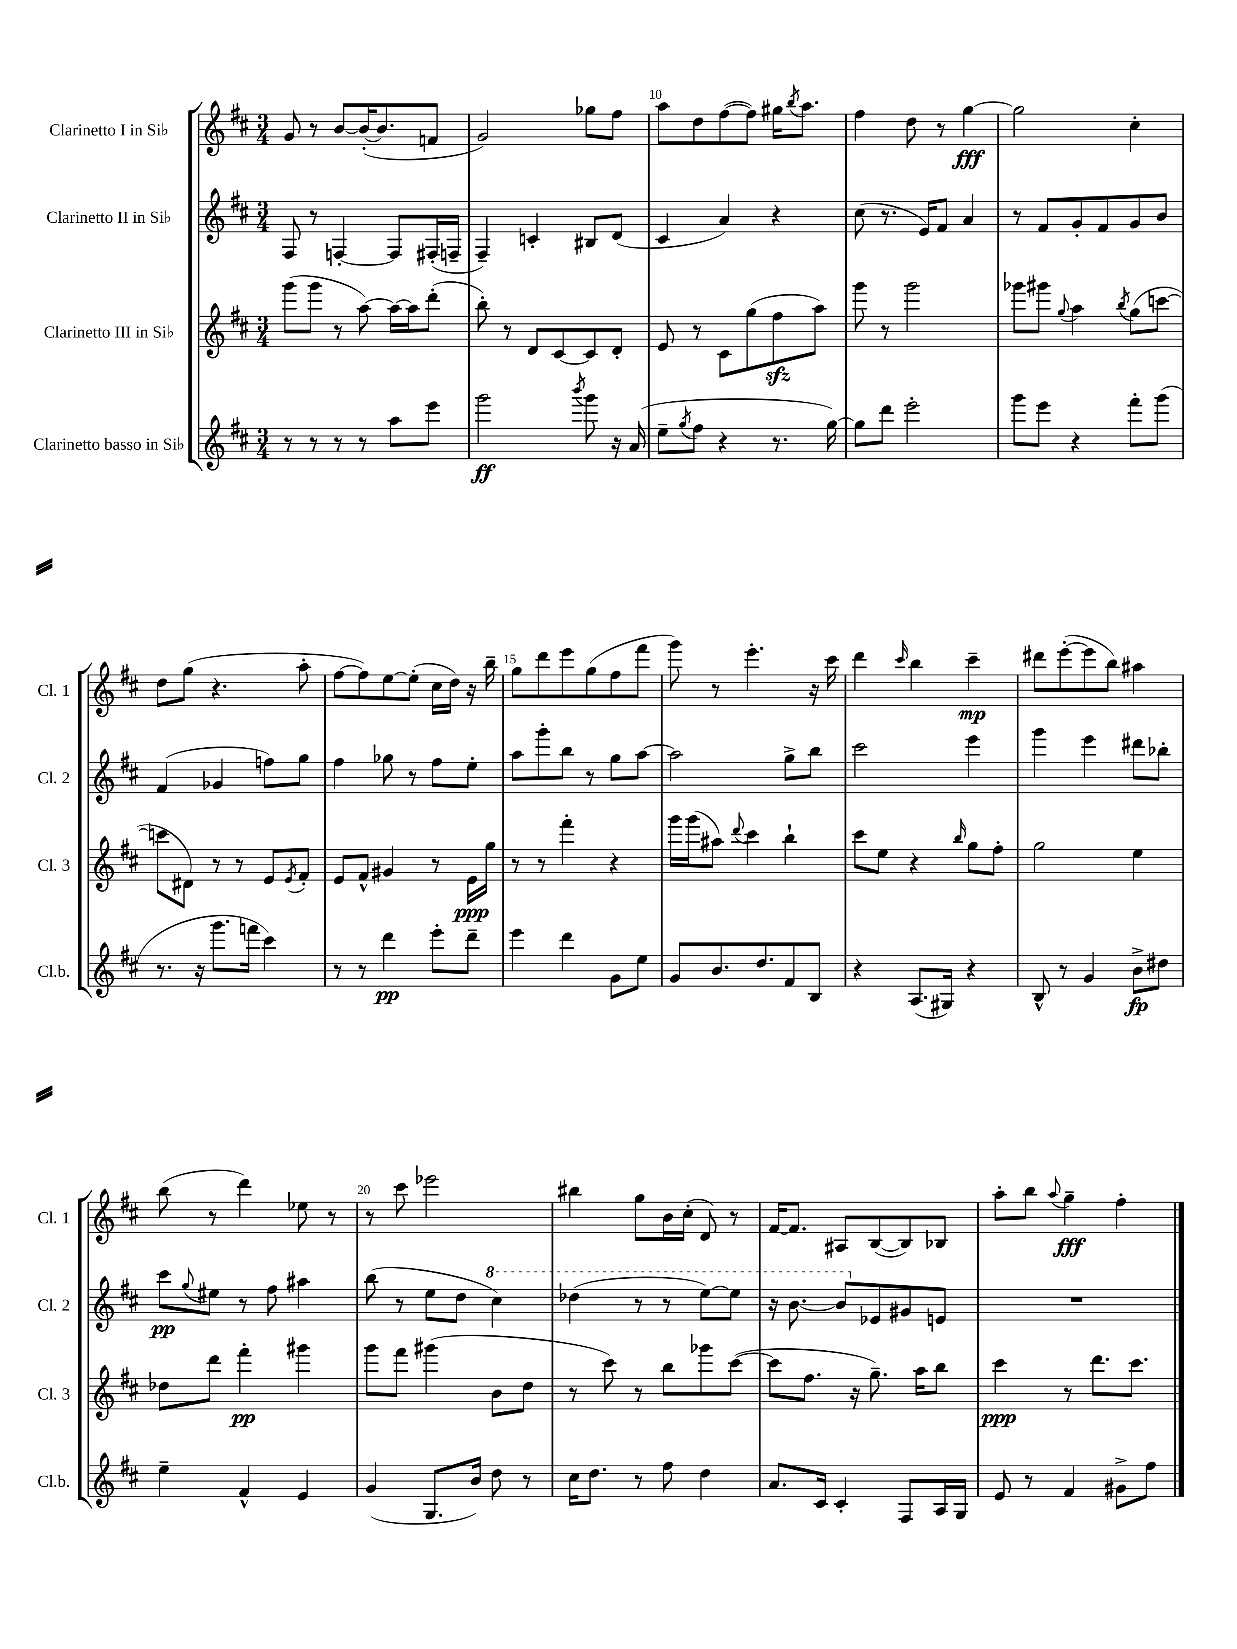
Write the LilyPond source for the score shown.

<<
\new StaffGroup <<
\new Staff = "s0" \with { instrumentName = "Clarinetto I in Sib" shortInstrumentName = "Cl. 1" } {
    \clef treble \key d \major \numericTimeSignature \time 3/4
    g'8 r8 b'8~ b'16~-.( b'8. f'8 |
    g'2) ges''8 fis''8 |
    a''8 d''8 fis''8~( fis''8) gis''16 \acciaccatura { b''8 } a''8. |
    fis''4 d''8 r8 g''4~\fff |
    g''2 cis''4-. |
    d''8 g''8( r4. a''8-. |
    fis''8~ fis''8) e''8~ e''8-.( cis''16 d''16) r16 b''16-- |
    g''8 d'''8 e'''8 g''8( fis''8 fis'''8 |
    g'''8) r8 e'''4.-. r16 cis'''16 |
    d'''4 \grace { cis'''16 } b''4 cis'''4--\mp |
    dis'''8 e'''8~-.( e'''8 b''8) ais''4 |
    b''8( r8 d'''4) ees''8 r8 |
    r8 cis'''8 ees'''2 |
    bis''4 g''8 b'16 cis''16-.( d'8) r8 |
    fis'16~ fis'8. ais8 b8~( b8) bes8 |
    a''8-. b''8 \appoggiatura { a''8 } g''4--\fff fis''4-. \bar "|." |
}
\new Staff = "s1" \with { instrumentName = "Clarinetto II in Sib" shortInstrumentName = "Cl. 2" } {
    \clef treble \key d \major \numericTimeSignature \time 3/4
    fis8 r8 f4~-. f8 fis16-.( f16-- |
    fis4--) c'4-. bis8 d'8( |
    cis'4 a'4) r4 |
    cis''8( r8. e'16) fis'8 a'4 |
    r8 fis'8 g'8-. fis'8 g'8 b'8 |
    fis'4( ges'4 f''8) g''8 |
    fis''4 ges''8 r8 fis''8 e''8-. |
    a''8 g'''8-. b''8 r8 g''8 a''8~ |
    a''2 g''8-> b''8 |
    cis'''2 e'''4 |
    g'''4 e'''4 dis'''8 bes''8-. |
    cis'''8\pp \appoggiatura { g''8 } eis''8 r8 fis''8 ais''4 |
    b''8( r8 e''8 d''8 \ottava #1 cis'''4) |
    des'''4( r8 r8 e'''8~) e'''8 |
    r16 b''8.~ b''8 \ottava #0 ees'8 gis'8 e'8 |
    R2. \bar "|." |
}
\new Staff = "s2" \with { instrumentName = "Clarinetto III in Sib" shortInstrumentName = "Cl. 3" } {
    \clef treble \key d \major \numericTimeSignature \time 3/4
    g'''8( g'''8 r8 a''8~) a''16~ a''16 d'''8-.( |
    b''8-.) r8 d'8 cis'8~ cis'8 d'8-. |
    e'8 r8 cis'8 g''8( fis''8\sfz a''8) |
    g'''8 r8 g'''2 |
    ges'''8 gis'''8 \appoggiatura { g''8 } a''4 \acciaccatura { b''8 } g''8( c'''8~ |
    c'''8 dis'8) r8 r8 e'8 \acciaccatura { e'8 } fis'8-. |
    e'8 fis'8-^ gis'4 r8 e'16\ppp g''16 |
    r8 r8 fis'''4-. r4 |
    g'''16 g'''16( ais''8) \appoggiatura { d'''8 } cis'''4 b''4-! |
    cis'''8 e''8 r4 \grace { b''16 } g''8 fis''8-. |
    g''2 e''4 |
    des''8 d'''8 fis'''4-.\pp gis'''4 |
    g'''8 fis'''8 gis'''4( b'8 d''8 |
    r8 cis'''8) r8 b''8 ges'''8 cis'''8~( |
    cis'''8 fis''8. r16 g''8.--) a''16 b''8 |
    cis'''4\ppp r8 d'''8. cis'''8. \bar "|." |
}
\new Staff = "s3" \with { instrumentName = "Clarinetto basso in Sib" shortInstrumentName = "Cl.b." } {
    \clef treble \key d \major \numericTimeSignature \time 3/4
    r8 r8 r8 r8 a''8 e'''8 |
    g'''2\ff \acciaccatura { b'''8 } g'''8 r16 a'16( |
    e''8-- \acciaccatura { g''8 } fis''8 r4 r8. g''16~) |
    g''8 d'''8 e'''2-. |
    g'''8 e'''8 r4 fis'''8-. g'''8( |
    r8. r16 g'''8. f'''16 cis'''4) |
    r8 r8 d'''4\pp e'''8-. d'''8-- |
    e'''4 d'''4 g'8 e''8 |
    g'8 b'8. d''8. fis'8 b8 |
    r4 a8.( gis16) r4 |
    b8-^ r8 g'4 b'8->\fp dis''8 |
    e''4-- fis'4-^ e'4 |
    g'4( g8. b'16) d''8 r8 |
    cis''16 d''8. r8 fis''8 d''4 |
    a'8. cis'16 cis'4-. fis8 a16 g16 |
    e'8 r8 fis'4 gis'8-> fis''8 \bar "|." |
}
>>
>>
\layout { \context { \Score currentBarNumber = #8 \override BarNumber.break-visibility = ##(#f #t #t) barNumberVisibility = #(every-nth-bar-number-visible 5) } }
